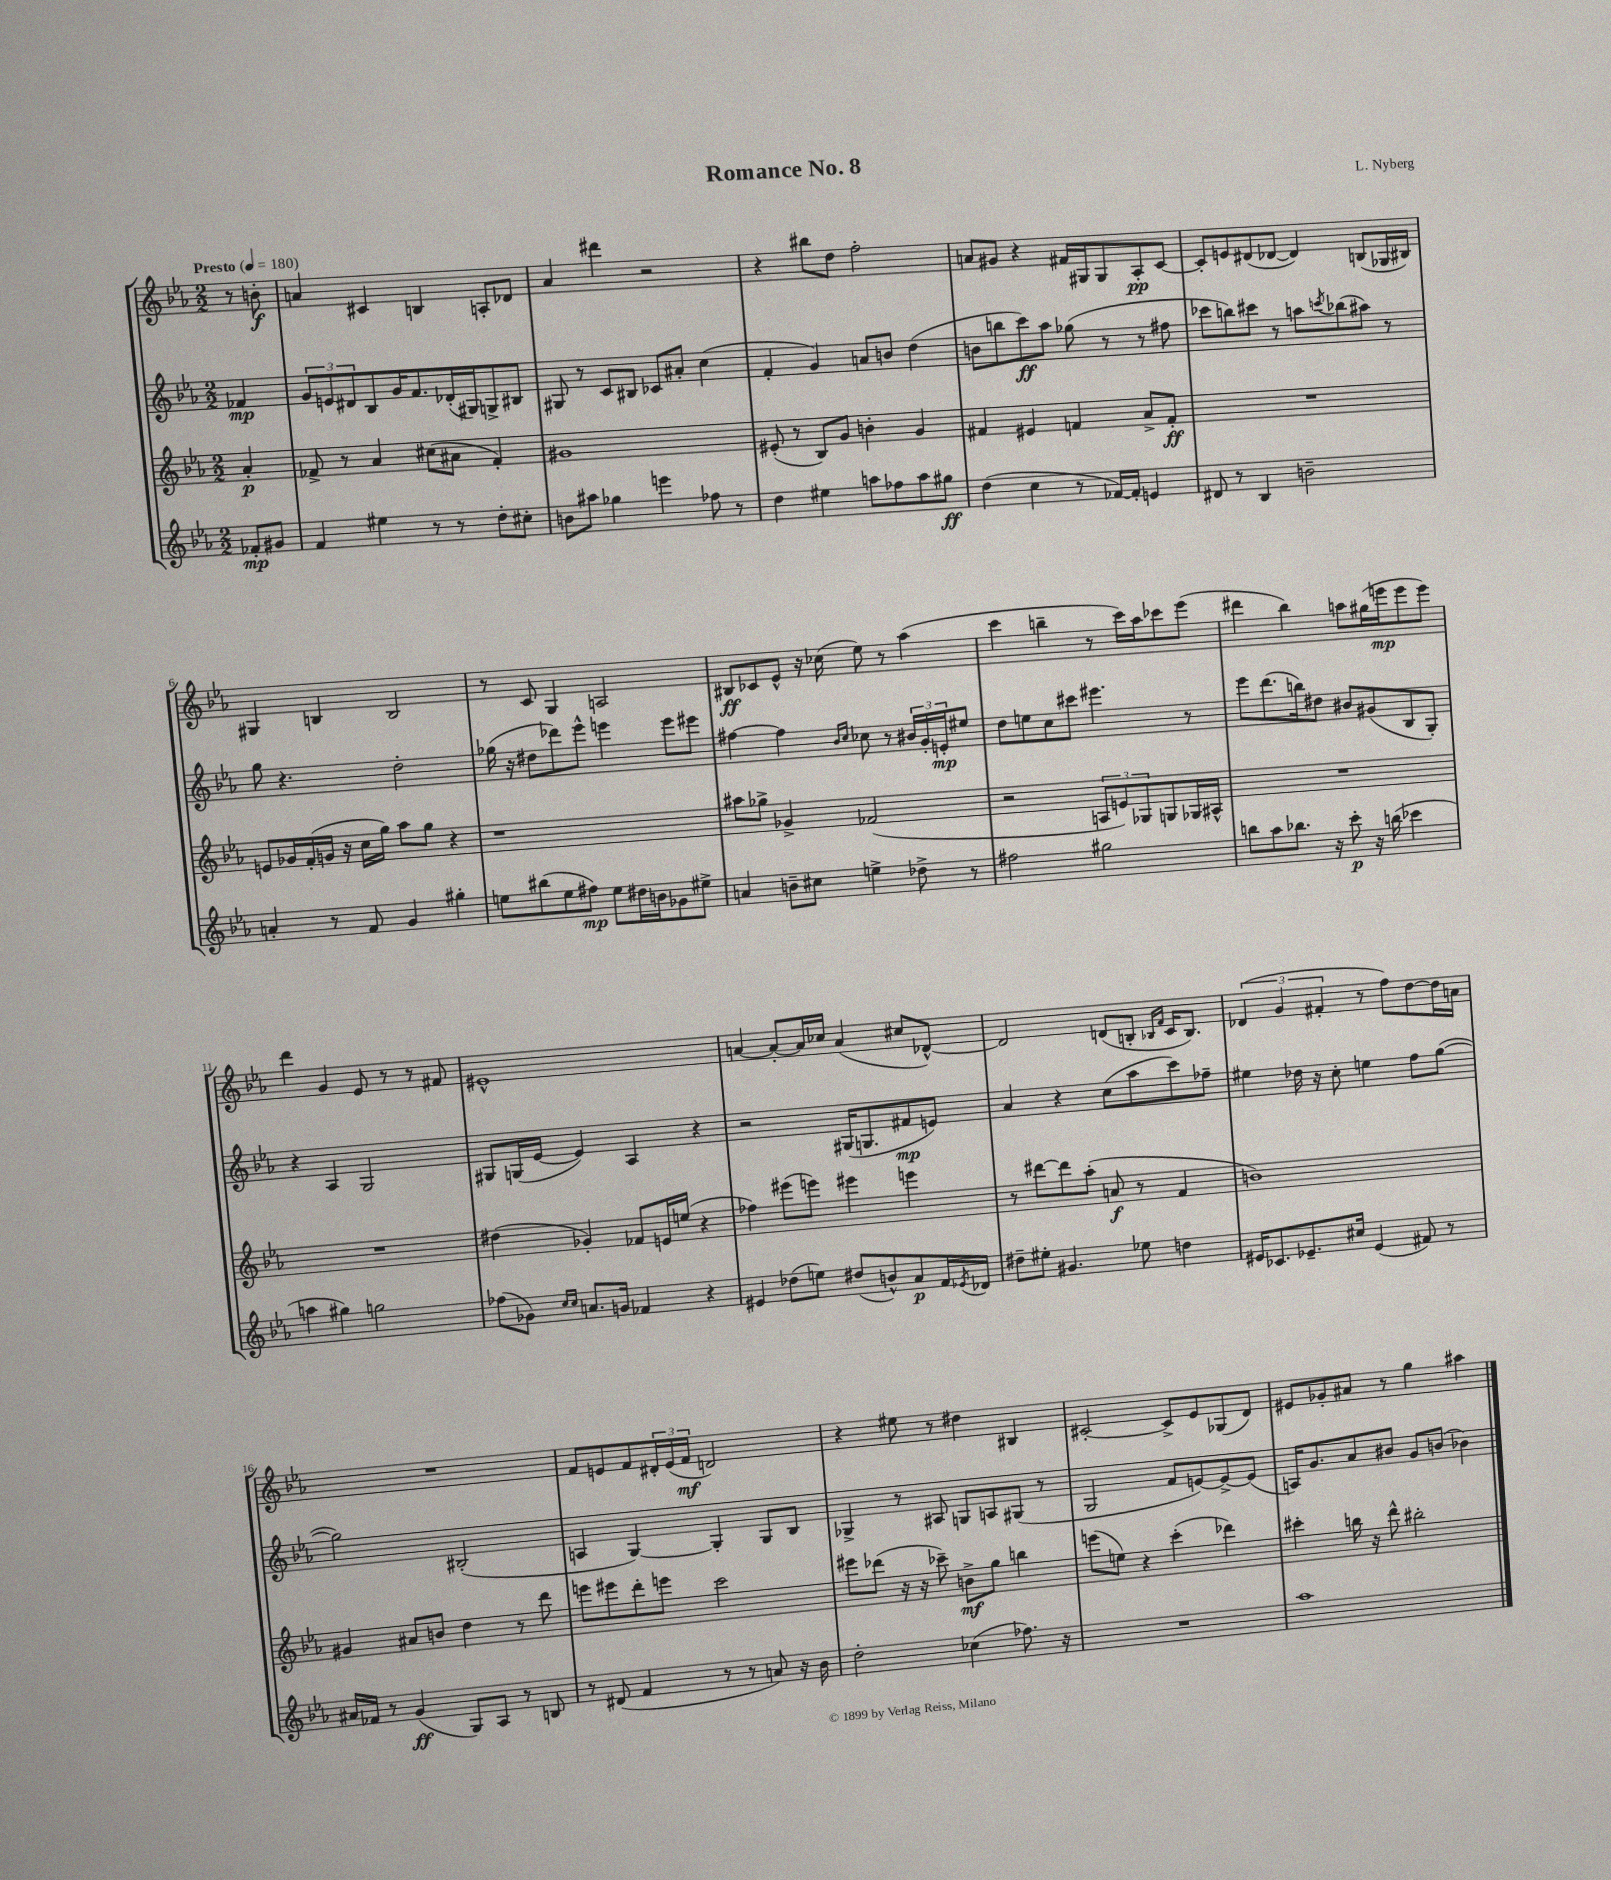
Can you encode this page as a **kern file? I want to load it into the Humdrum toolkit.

**kern	**kern	**kern	**kern
*staff4	*staff3	*staff2	*staff1
*clefG2	*clefG2	*clefG2	*clefG2
*k[b-e-a-]	*k[b-e-a-]	*k[b-e-a-]	*k[b-e-a-]
*M2/2	*M2/2	*M2/2	*M2/2
*MM180	*MM180	*MM180	*MM180
8f-'/L	4a-'/	4f-/	8r
8g#/J	.	.	8b'\
=	=	=	=
4f/	8f-^/	12g/L	4a/
.	.	12e/	.
.	8r	.	.
.	.	12d#/	.
4ee#\	4a-/	8B-/	4c#/
.	.	16g/K	.
.	.	8.f/	.
8r	(8cc#\L	.	4B/
8r	8a#\J	(16d-'/L	.
.	.	16G#/J)	.
8dd'\L	4f-'/)	8G^/	8A'/L
8cc#'\J	.	8B#/J	8d-/J
=	=	=	=
8b\L	1g#	8G#/	4a-/
8aa#\J	.	8r	.
4gg-\	.	8c/L	4ddd#\
.	.	8B#/J	.
4eee\	.	8c-/L	2r
.	.	8a#'/J	.
8ff-\	.	(4cc\	.
8r	.	.	.
=	=	=	=
4dd\	(8e#'/	4f'/	4r
.	8r	.	.
4ee#\	8B-/L)	4g/)	8bb#\L
.	8g/J	.	8dd\J
8aa\L	4b'\	8a/L	2ff'\
8ff-\	.	8b/J	.
8aa\	4g/	(4dd\	.
8gg#\J	.	.	.
=	=	=	=
(4dd\	4f#/	8b\L	8a/L
.	.	8bb\	8g#/J
4cc\	4e#/	8ccc\)	4r
.	.	8aa-\J	.
8r	4f/	(8gg-\	16f#/LL
.	.	.	16G#/J
[16f-/LL)	.	8r	8G#/
16f-'/]JJ	.	.	.
4e/	8a-^/L	8r	8A-'/
.	8f'/J	8ff#\	[8c/J
=	=	=	=
8d#/	1r	8ccc-\L	8c'/]L
8r	.	8bb\)	8e/
4B-/	.	8ccc#\J	(8d#/
.	.	8r	[8d-/J
2b~\	.	8aa\L	4d-/])
.	.	8qccc/	.
.	.	(8bb-\	.
.	.	8aa#\J)	(8B/L
.	.	8r	16G-/L
.	.	.	16B#/JJ)
=	=	=	=
4a'/	8e/L	8gg\	4G#/
.	16g-/L	4.r	.
.	(16f'/	.	.
8r	16g/JJ	.	4B/
.	16r	.	.
8f/	16cc\LL	.	.
.	16gg\JJ)	.	.
4g/	8aa-\L	2dd'\	2B/
.	8gg\J	.	.
4gg#'\	4r	.	.
=	=	=	=
8ee\L	1r	(16gg-\	8r
.	.	16r	.
(8bb#\	.	8dd#\L	8c/
8ee\	.	8ddd-\)	4G/
8ff#\J)	.	8eee-^^\J	.
8ee\L	.	4eee\	2A/
16dd#\L	.	.	.
16b\J	.	.	.
8g-\	.	8eee\L	.
8ee#^\J	.	8eee#\J	.
=	=	=	=
4a/	8aa#\L	[4ff#\	8B#/L
.	8gg-^\J	.	8c-/
8b~\L	4g-^/	4ff#\]	8e-^^/J
8cc#\J	.	.	16r
.	.	.	(16cc-\
.	.	16qqb-/LL	.
.	.	16qqcc/JJ	.
4ee^\	(2f-/	8cc-\	8ee-\)
.	.	8r	8r
8dd-^\	.	24b#/LL	(4aa-\
.	.	24g'/	.
.	.	24e'/J	.
8r	.	8ee#/J	.
=	=	=	=
2ff#\	2r	8dd\L	4ccc\
.	.	8ee\	.
.	.	8cc\	4bb~\
.	.	8ccc#\J	.
2gg#\	12A/L	4.eee#\	8r
.	12e/)	.	.
.	.	.	16ccc\LL)
.	12G-/	.	.
.	.	.	16aa-\J
.	8G/	.	8ccc-\
.	16G-/L	8r	(8eee-\J
.	16A#^^/JJ	.	.
=	=	=	=
8bb\L	1r	8eee-\L	4ddd#\
8aa-\	.	(8.ddd\	.
8.bb-\J	.	.	4bb-\)
.	.	16bb\k)	.
.	.	8dd#\J	.
16r	.	.	.
8ccc'\	.	8b#/L	8aa\L
16r	.	(8g#/	(16gg#\L
(16bb\	.	.	16eee\J
4ccc-\	.	8B-/	8eee\
.	.	8G'/J)	8eee\J)
=	=	=	=
4aa\	1r	4r	4ddd\
4gg#\)	.	4A-/	4g/
2gg\	.	2G/	8e-/
.	.	.	8r
.	.	.	8r
.	.	.	8f#/
=	=	=	=
(8ff-\L	(4dd#\	8G#/L	1e#^^
8g-\J)	.	(16G/L	.
.	.	[16e-/JJ	.
16qqcc/LL	.	.	.
16qqcc/JJ	.	.	.
8.a/L	4g-'/)	4e-/])	.
16g/Jk	.	.	.
4f-/	8f-/L	4A-/	.
.	16e/L	.	.
.	(16ee/JJ	.	.
4r	4r	4r	.
=	=	=	=
4e#/	4ff-\)	2r	[4a/
(8dd-\L	(8eee#\L	.	8a'/_L
8ee\J)	8eee\J)	.	16a/]L
.	.	.	16cc-/JJ
(8dd#/L	4eee#\	(16G#/LK	(4a/
.	.	8.G/	.
8b^^/)	.	.	.
8a-/	4eee\	8f#/	8cc#/L
16f/L	.	8e/J)	[8d-^^/J)
8qe-/	.	.	.
16d-/JJ	.	.	.
=	=	=	=
8dd#~\L	8r	4a-/	2d-/]
8ee#'\J	[8ddd#\L	.	.
4.g#/	8ddd#\]	4r	.
.	(8aa-'\J	.	.
.	8a/	(8cc\L	(8d/L
8ee-\	8r	8aa-\	8B'/J
.	.	.	16qqB-/LL
.	.	.	16qqf/JJ
4dd\	4f/	8ccc\)	16c/LK
.	.	.	8.B-/J)
.	.	8ff-~\J	.
=	=	=	=
16e#/LK	1b)	4ee#\	(6d-/
8.c-/	.	.	.
.	.	.	6g/
8.e-~/	.	16dd-\	.
.	.	16r	.
.	.	.	6f#'/
.	.	8cc'\	.
16cc#/Jk	.	.	.
(4e-/	.	4ee\	8r
.	.	.	8ff\L)
8f#/)	.	8ff\L	[8dd\
8r	.	([8gg\J	16dd\]L
.	.	.	16a\JJ
=	=	=	=
16a#/LL	4g#/	2gg\])	1r
16f-/JJ	.	.	.
8r	.	.	.
(4g/	8a#/L	.	.
.	8b/J	.	.
8G/L)	4dd\	(2B#'/	.
8A-/J	.	.	.
8r	8r	.	.
8B/	8ddd\	.	.
=	=	=	=
8r	8eee\L	4A/	8f/L
(8d#/	8eee#\	.	8e/
4f/	8ddd'\	[4G/)	8f/
.	8eee\J	.	24d#'/L
.	.	.	(24e/
.	.	.	24f/JJ
8r	2ccc\	4G'/]	2d/)
8r	.	.	.
8a/)	.	8G/L	.
16r	.	8B-/J	.
16b-\	.	.	.
=	=	=	=
2dd'\	8eee#\L	4G-^/	4r
.	(8ddd-\J	.	.
.	16r	8r	8ee#\
.	16r	.	.
.	8ccc-~\)	8A#/	8r
(4cc-\	8b^\L	8G/L	4dd#\
.	8gg\J	8A/	.
8.ff-\)	4bb\	(8G#/J	4B#/
.	.	8r	.
16r	.	.	.
=	=	=	=
1r	(8eee\L	2G/	[2c#'/
.	8ee\J)	.	.
.	4r	.	.
.	(4ccc'\	8f/L	8c#^/]L
.	.	[8e/)	8e-/
.	4ddd-\)	8e^/_	(8G-/
.	.	(8e/]J	8d/J)
=	=	=	=
1aa-	4ccc#'\	16A/LK)	8e#/L
.	.	8.g/	.
.	.	.	8g-'/
.	16bb\	8a-/	8a#/J
.	16r	.	.
.	8ddd^^\	8b#/J	8r
.	2bb#'\	8g/L	4gg\
.	.	(8b/J	.
.	.	4b-\)	4aa#\
==	==	==	==
*-	*-	*-	*-
